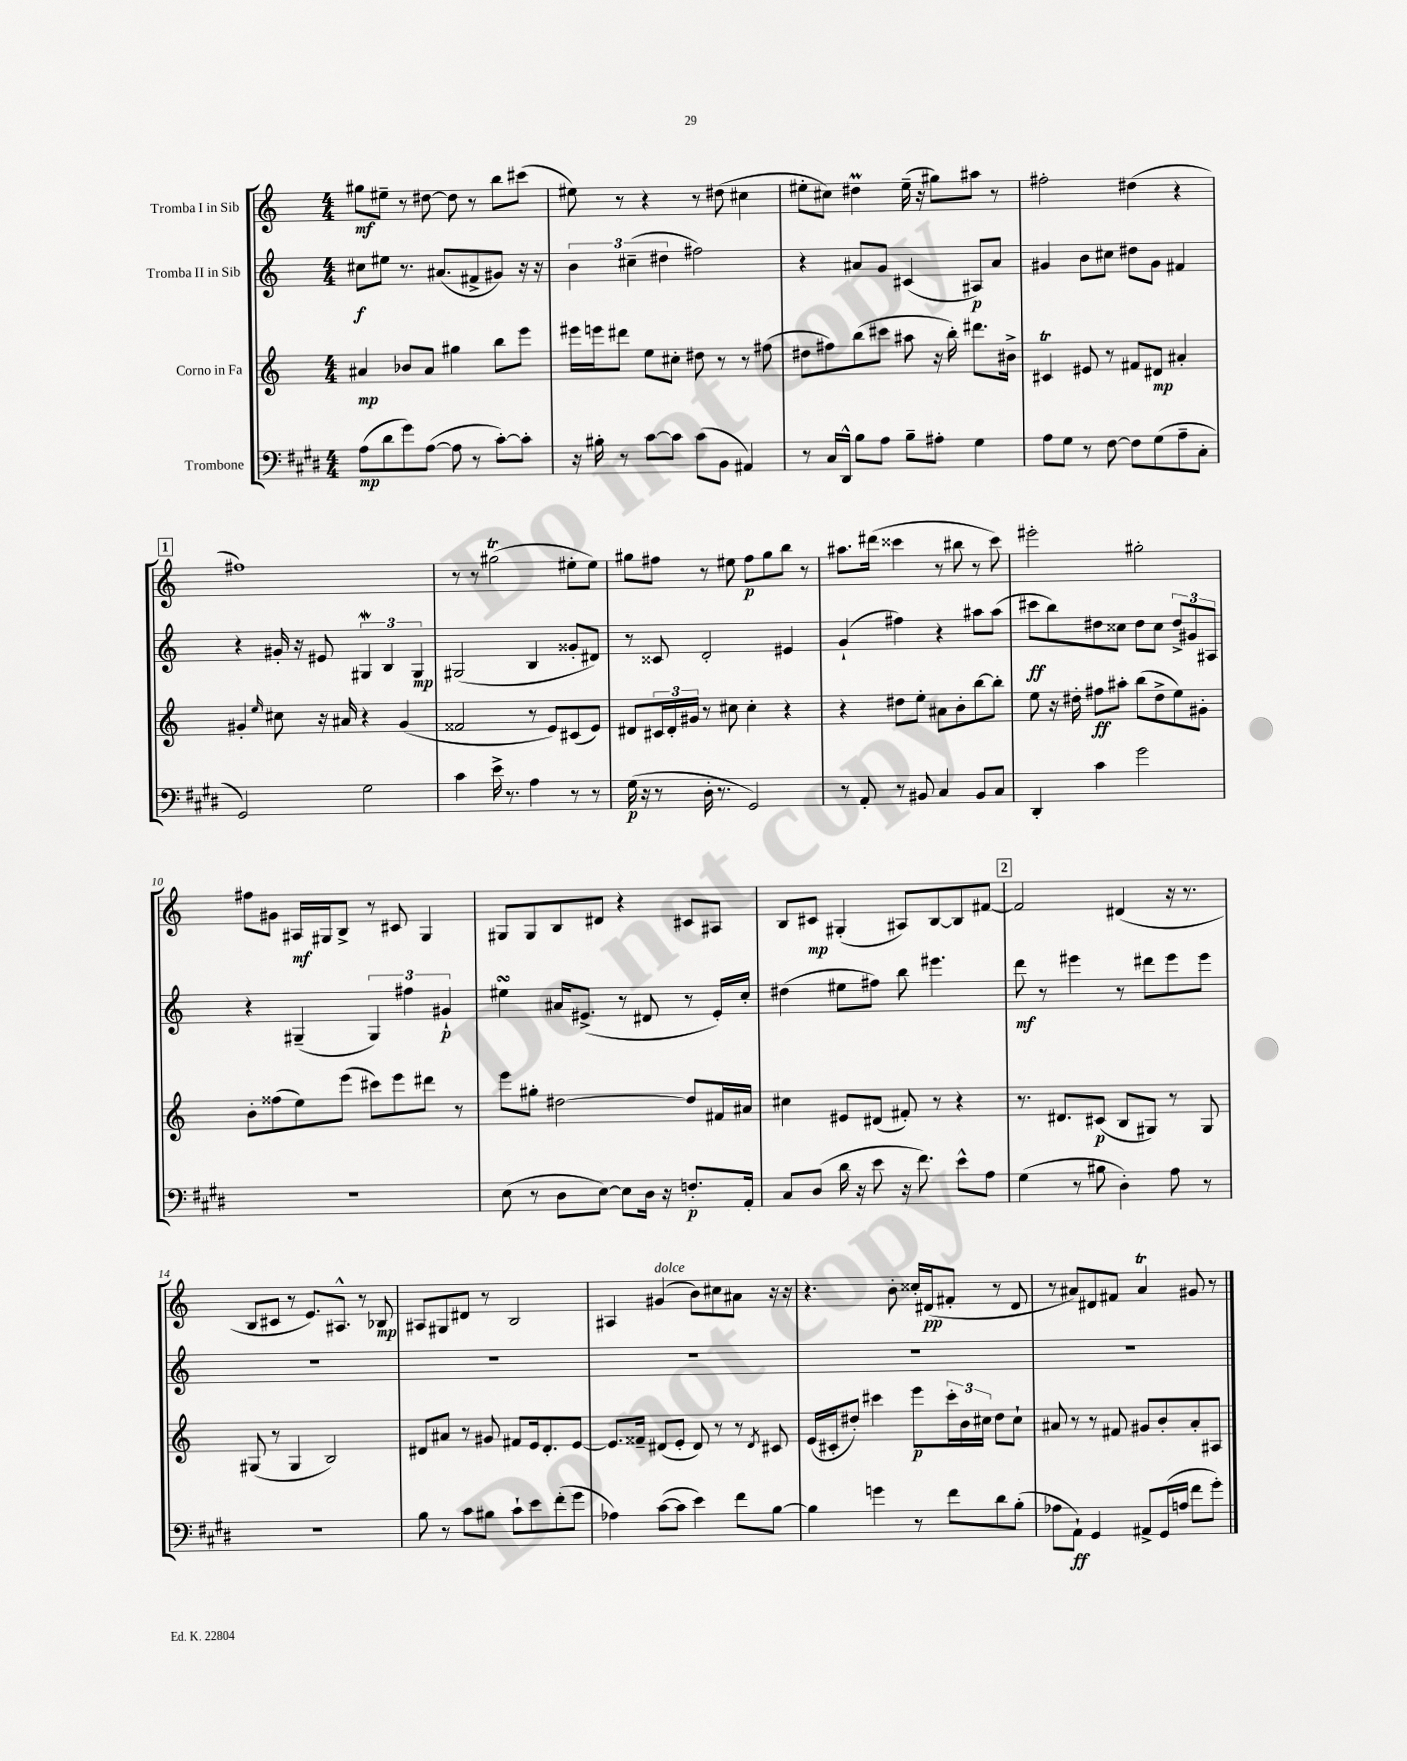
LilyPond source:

<<
\new StaffGroup <<
\new Staff = "s0" \with { instrumentName = "Tromba I in Sib" } {
    \clef treble \key c \major \numericTimeSignature \time 4/4
    gis''8\mf eis''8-- r8 dis''8~ dis''8 r8 b''8 cis'''8( |
    eis''8) r8 r4 r8 dis''8( cis''4 |
    eis''8-. cis''8) dis''4\prall eis''16--( r16 gis''8) ais''8 r8 |
    fis''2-. dis''4( r4 |
    \mark \markup { \box "1" } fis''1) |
    r8 r8 gis''2\trill( eis''8-. eis''8) |
    gis''8 fis''8 r8 eis''8 fis''8\p gis''8 b''8 r8 |
    ais''8. dis'''16( cisis'''4 r8 bis''8 r8 cisis'''8) |
    eis'''2-. gis''2-. |
    fis''8 gis'8 ais16\mf gis16 b8-> r8 cis'8 gis4 |
    gis8 gis8 b8 dis'8 r4 cis'8 ais8 |
    b8 cis'8\mp gis4-.( ais8) b8~ b8 fis'8~ |
    \mark \markup { \box "2" } fis'2 dis'4( r16 r8. |
    b8 cis'8 r8 e'8.) ais8.-^ r8 bes8\mp |
    ais8 gis8 dis'8 r8 b2 |
    ais4 gis'4^\markup { \italic "dolce" }( b'8) cis''8 ais'8 r16 r16 |
    r4. b'8-. cisis''16-. dis'16\pp( fis'8-. r8 dis'8 |
    r8 ais'8) dis'8 fis'8 ais'4\trill gis'8 r8 \bar "|." |
}
\new Staff = "s1" \with { instrumentName = "Tromba II in Sib" } {
    \clef treble \key c \major \numericTimeSignature \time 4/4
    cis''8\f eis''8 r8. ais'8.( fis'8-> gis'8) r16 r16 |
    \tuplet 3/2 { b'4 cis''4--( dis''4 } fis''2) |
    r4 ais'8 g'8 cis'4( ais8\p) ais'8 |
    gis'4 b'8 cis''8 dis''8 gis'8 fis'4 |
    \mark \markup { \box "1" } r4 gis'16-. r16 eis'8 \tuplet 3/2 { gis4\mordent b4 gis4\mp } |
    gis2( b4 gisis'8-. dis'8) |
    r8 cisis'8 d'2-. eis'4 |
    g'4-!( fis''4) r4 ais''8 ais''8( |
    cis'''8\ff b''8) dis''8 cisis''8 dis''8 cisis''8 \tuplet 3/2 { dis''8-> gis'8 ais8 } |
    r4 gis4--( \tuplet 3/2 { gis4) fis''4 gis'4-!\p } |
    eis''4\turn ais'16 eis'8.->( r8 dis'8 r8 eis'16-.) c''16-. |
    dis''4( eis''8 fis''8) b''8 eis'''4. |
    \mark \markup { \box "2" } d'''8\mf r8 eis'''4 r8 dis'''8 eis'''8 eis'''8 |
    R1 |
    R1 |
    R1 |
    R1 |
    R1 \bar "|." |
}
\new Staff = "s2" \with { instrumentName = "Corno in Fa" } {
    \clef treble \key c \major \numericTimeSignature \time 4/4
    ais'4\mp bes'8 ais'8 gis''4 b''8 e'''8 |
    eis'''16 e'''16 dis'''8 e''8 cis''8-. dis''8 r8 r8 fis''8( |
    dis''8 fis''8) b''8( cis'''8 ais''8 r16 b''16-.) dis'''8. bis'16-> |
    cis'4\trill eis'8 r8 fis'8 dis'8\mp ais'4-. |
    \mark \markup { \box "1" } gis'4-. \grace { e''16 } cis''8 r16 ais'16 r4 gis'4( |
    fisis'2 r8 e'8) cis'8( e'8) |
    dis'8 \tuplet 3/2 { cis'16 dis'16-. gis'16 } r8 cis''8 cis''4-. r4 |
    r4 dis''8 e''8-. ais'8 b'8-. b''8~ b''8-. |
    e''8 r16 dis''16-. fis''8\ff ais''8-. b''8( dis''8-> e''8) gis'8-. |
    b'8-. fisis''8( e''8) e'''8( cis'''8) e'''8 dis'''8 r8 |
    e'''8 gis''8-. dis''2~ dis''8 fis'16 ais'16 |
    cis''4 eis'8 dis'8( fis'8-.) r8 r4 |
    \mark \markup { \box "2" } r8. dis'8. cis'8\p( b8 gis8) r8 gis8 |
    gis8( r8 gis4 b2) |
    dis'8 ais'8 r8 gis'8 fis'8 e'16 dis'8.-. e'8~ |
    e'8. fisis'16-- dis'8( e'8-. dis'8) r8 r8 \acciaccatura { dis'8 } cis'8 |
    e'16( cis'16-. dis''8-.) cis'''4 e'''8\p \tuplet 3/2 { cis'''16-. b'16 cis''16 } dis''8 cis''8-! |
    ais'8 r8 r8 fis'8 gis'8 b'8-. ais'8-. ais8 \bar "|." |
}
\new Staff = "s3" \with { instrumentName = "Trombone" } {
    \clef bass \key e \major \numericTimeSignature \time 4/4
    a8\mp( dis'8 gis'8) a8~( a8 r8 cis'8~-.) cis'8-. |
    r16 bis16-. r8 cis'8~ cis'8 cis'8( b,8 ais,4) |
    r8 cis16 dis,16-^ b8 a8 b8-- ais8-. gis4 |
    a8 gis8 r8 fis8~ fis8 gis8( a8-- cis8-. |
    \mark \markup { \box "1" } gis,2) gis2 |
    cis'4 e'16-> r8. a4 r8 r8 |
    gis16\p( r16 r8 dis16-. r8. gis,2) |
    r8 a,8-. r8 bis,8 cis4 bis,8 cis8 |
    dis,4-. cis'4 gis'2 |
    R1 |
    e8( r8 dis8 e8~) e8 dis16 r16 f8.-.\p a,16-. |
    cis8 dis8( dis'16 r16 e'8 r16 fis'8.) e'8-^ a8 |
    \mark \markup { \box "2" } gis4( r8 bis8 dis4-.) a8 r8 |
    R1 |
    b8 r8 cis'8 bis8 cis'8-! e'8 fis'8-.( gis'8 |
    aes4) cis'8~( cis'8 e'4) fis'8 b8~ |
    b4 g'4 r8 fis'8 dis'8 b8-.( |
    aes8 a,8-!\ff) gis,4 ais,8-> gis,16( a16 fis'8 gis'8-.) \bar "|." |
}
>>
>>
